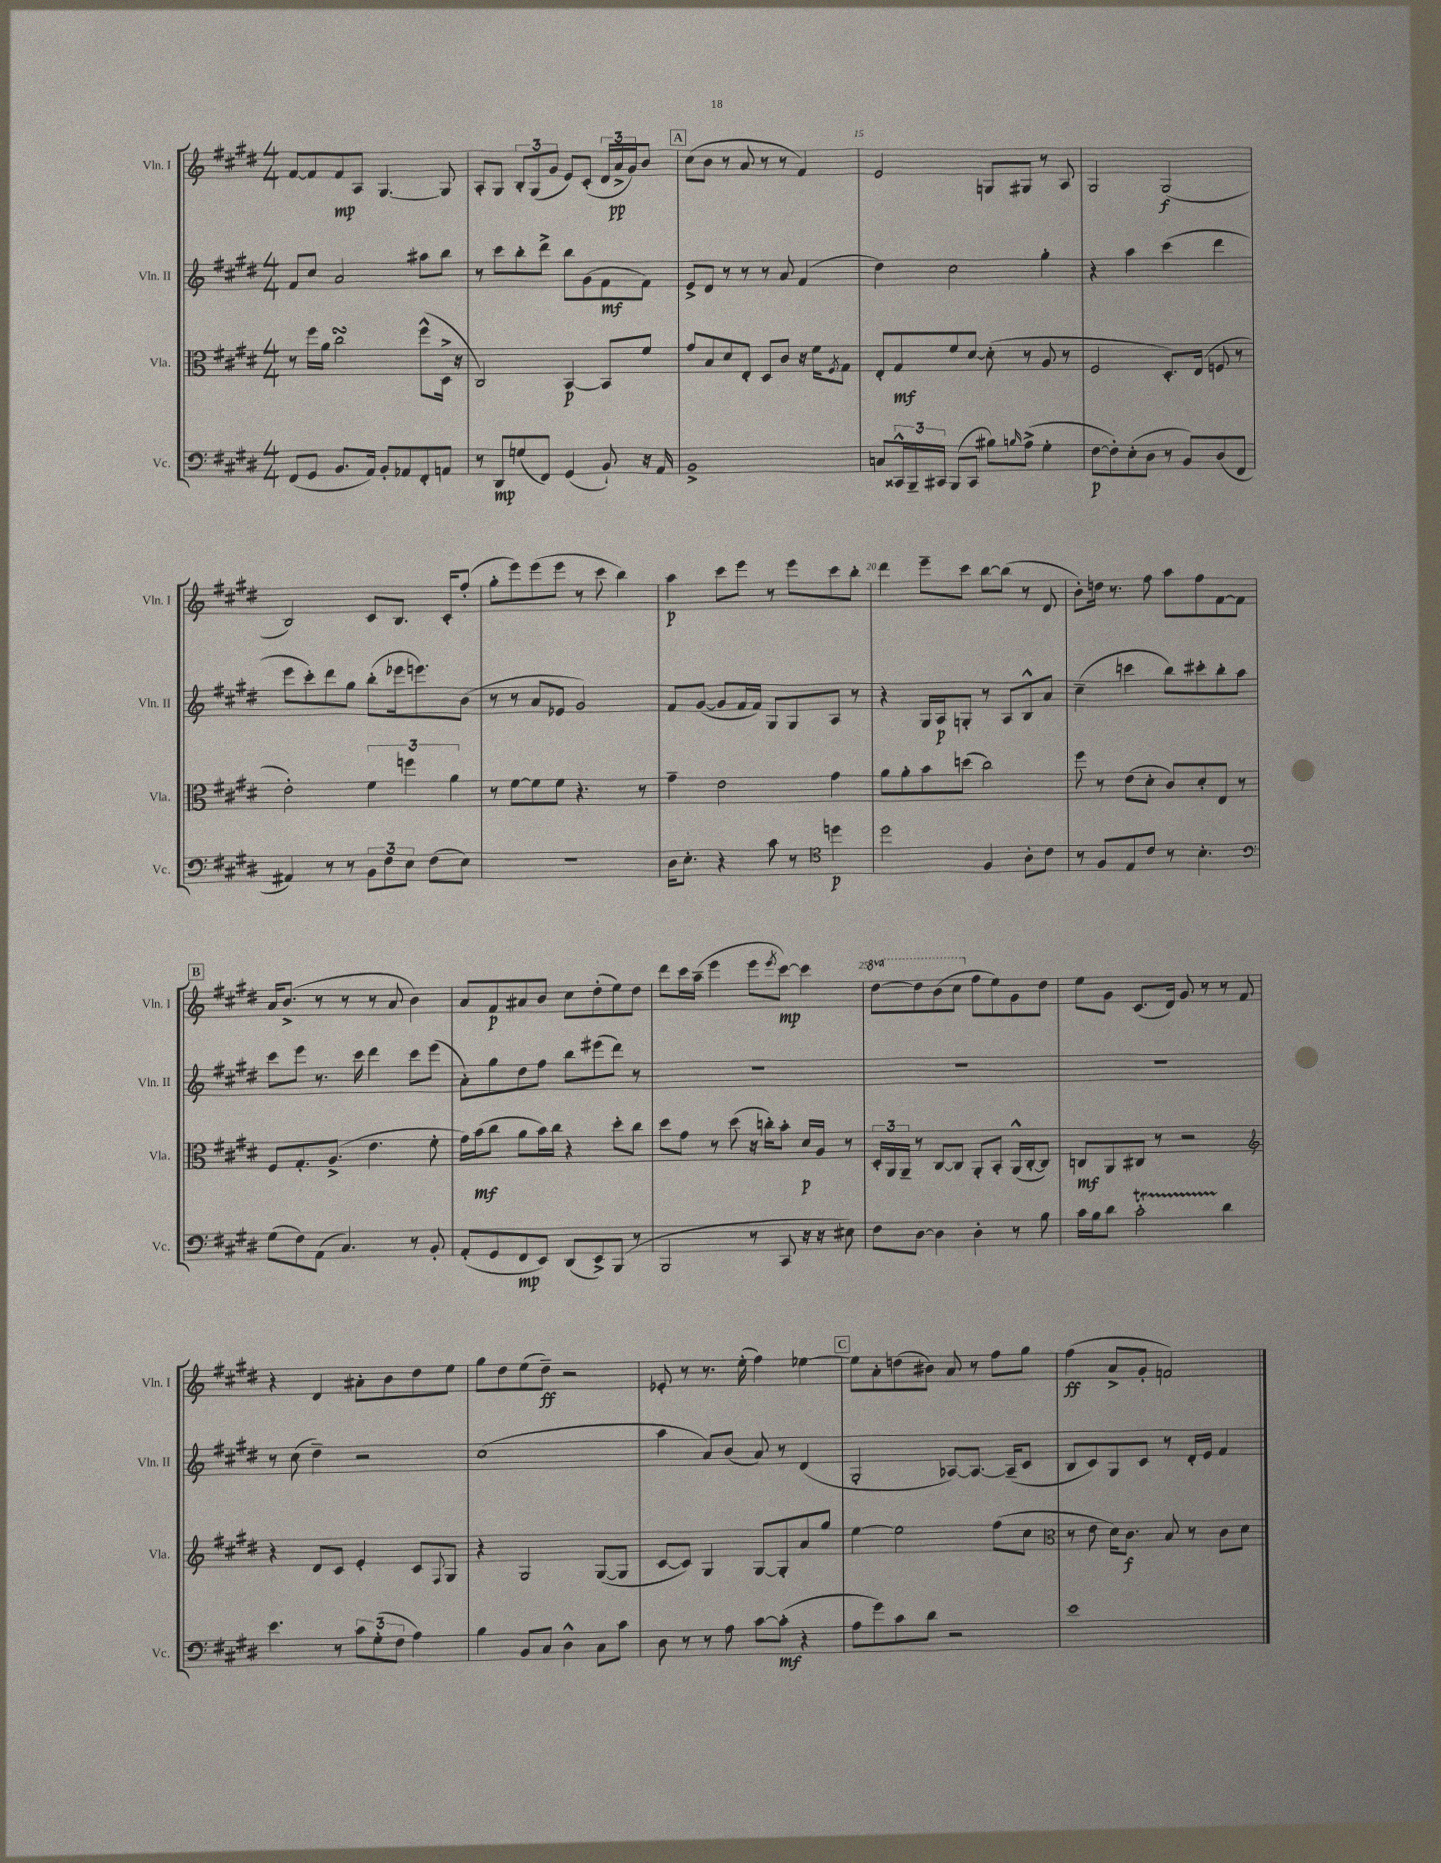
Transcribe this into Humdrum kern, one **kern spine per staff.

**kern	**kern	**kern	**kern
*staff4	*staff3	*staff2	*staff1
*clefF4	*clefC3	*clefG2	*clefG2
*k[f#c#g#d#]	*k[f#c#g#d#]	*k[f#c#g#d#]	*k[f#c#g#d#]
*M4/4	*M4/4	*M4/4	*M4/4
(8FF#/L	8r	8f#/L	[8f#/L
8GG#/J	16ff#\LL	8cc#/J	8f#/]
.	16a\JJ	.	.
8.BB/L	2cc#\	2a/	8f#/
.	.	.	8A/J
16AA/Jk)	.	.	.
8BB'/L	.	.	[4.G#/
8AA-/	.	.	.
8FF#'/	(8ff#^^\L	8aa#\L	.
8AA/J	16D#^\Jk	8bb\J	8G#/]
.	16r	.	.
=	=	=	=
8r	2C#/)	8r	8A'/L
8DD#/L	.	8ccc#\L	8G#/J
(8G/	.	8bb'\	12B'/L
.	.	.	(12G#/
8FF#/J)	.	8ddd#^\J	.
.	.	.	12g#/J
(4GG#/	[4BB/	8bb\L	8e/L)
.	.	(8g#\	(8c#'/J
8BB`/)	8BB/]L	8f#\	24d#/LL
.	.	.	24a^/
.	.	.	24g#/J)
16r	8f#/J	8f#\J)	8b/J
16AA/	.	.	.
=	=	=	=
1BB^	8g#/L	8e^/L	(8cc#\L
.	8B/	8d#/J	8b\J
.	8d#/	8r	8r
.	8E'/J	8r	8a/
.	8D#/L	8r	8r
.	8c#/J	8a/	8r
.	16r	(4f#/	4f#/)
.	16f#\LK	.	.
.	8qF#/	.	.
.	8G#\J	.	.
=	=	=	=
8C/L	8E'/L	4dd#\)	2e/
24CC##^^/L	8G#/	.	.
24BBB~/	.	.	.
24CC#/JJ	.	.	.
(8BBB/L	8f#/	2cc#\	.
8CC#/J	[8d#/J	.	.
8B#\L)	(8d#'\]	.	8G/L
16qqB/	.	.	.
(8A^\J	8r	.	8G#/J
4G#'\	8A/	4gg#'\	8r
.	8r	.	8A/
=	=	=	=
[8F#\L	2F#/	4r	2G#/
8F#'\])	.	.	.
(8E'\	.	4aa\	.
8D#\J	.	.	.
8r	8.D#'/L)	(4ccc#\	(2G#/
8BB/L)	.	.	.
.	(16E/Jk	.	.
(8D#/	8F/	4ddd#\	.
8FF#/J	8r	.	.
=	=	=	=
4AA#/)	2e'\)	8eee\L	2B/)
.	.	8ccc#'\)	.
8r	.	8ddd#\	.
8r	.	8gg#\J	.
12BB\L	6f#\	(8bb'\L	8c#/L
12F#\	.	.	.
.	.	16eee-\k	8.B/J
12E\J	6ff\	.	.
.	.	8.eee\)	.
(8F#\L	.	.	.
.	.	.	16c#'/LK
.	6a\	.	.
8E\J)	.	(8b\J	(8ff#'/J
=	=	=	=
1r	8r	8r	8gg#'\L
.	[8f#\L	8r	8eee\)
.	8f#\]	8a/L	(8eee\
.	8f#\J	8e-/J	8eee\J
.	4.r	2g#/)	8r
.	.	.	8ccc#\
.	.	.	4bb\)
.	8r	.	.
=	=	=	=
16D#\LK	4g#~\	8f#/L	4aa\
8.E'\J	.	.	.
.	.	([8g#/J	.
4r	2e\	8g#/]L	8ccc#\L
.	.	16f#/L	8eee\J
.	.	16f#/JJ)	.
8c#\	.	8G#/L	8r
8r	.	8G#/	8eee\L
*clefC4	*	*	*
4dd\	4g#\	8A/J	8ccc#\
.	.	8r	8bb'\J
=	=	=	=
2dd#\	8a\L	4r	4ddd#\
.	8a'\	.	.
.	8b\	16G#/LL	8eee~\L
.	.	16A/J	.
.	(8dd\J	8G'/J	8ccc#\J
4F#/	2cc#\)	8r	[8bb\L
.	.	8A/L	(8bb\]J
8A'\L	.	8B^^/	8r
8c#\J	.	8a/J	8d#/
=	=	=	=
8r	8ff#\	(4cc#~\	8b'\L)
8F#/L	8r	.	16dd\Jk
.	.	.	8.r
8E/	(8e\L	4ccc\	.
8c#/J	8d#'\J	.	8ff#\
8r	8c#/L)	8bb\L)	8aa\L
4.B'\	8d#'/	8ccc#'\	8ff#\
.	8E/J	8bb'\	[8f#\
.	8r	8aa\J	8f#\]J
=	=	=	=
*clefF4	*	*	*
(8G#\L	8F#/L	8ccc#\L	16a/LK
.	.	.	(8.b^/J
8F#\)	8.G#'/	8eee\J	.
(8AA\J	.	8.r	8r
.	(8.A^/J	.	.
4.C#/)	.	.	8r
.	.	16ccc#\	.
.	4.e\	4ddd#\	8r
.	.	.	8a/
8r	.	8ccc#\L	4b\)
8BB'/	8f#'\	(8eee\J	.
=	=	=	=
(8AA'/L	16g#\LL)	8a'\L)	8a/L
.	(16b\J	.	.
8GG#/	8cc#\J	8gg#\	8f#/
8FF#/	8a\L	8dd#\	8a#/
8EE/J)	16b\L)	8ff#\J	8b/J
.	16cc#\JJ	.	.
(8DD#/L	4r	8bb\L	8cc#\L
8EE^/)	.	(8eee#\	(8dd#'\
(8BBB/J	8dd#'\L	8ddd#\J)	8ee\)
8r	8cc#\J	8r	8dd#\J
=	=	=	=
2BBB/	8dd#\L	1r	8ddd#\L
.	8g#\J	.	16ccc#\L
.	.	.	(16aa~\JJ
.	8r	.	4eee\
.	(8dd#\	.	.
8r	16r	.	8eee\L
.	16cc'\LK)	.	.
.	.	.	8qeee/
8CC#/	8b'\J	.	[8ccc#\J)
16r	16d#/LL	.	4ccc#\]
16r	16A/JJ	.	.
8E#\)	8r	.	.
=	=	=	=
8F#\L	24D#'/LL	1r	[8ddd#\L
.	24AA/	.	.
.	24AA~/JJ	.	.
[8D#\J	8r	.	8ddd#\]
4D#\]	[8C#/L	.	(8bb\
.	8C#/]J	.	8ccc#\J
4D#'\	8AA'/L	.	8ff#\L
.	8BB'/J	.	8ee\)
8r	(16AA^^/LL	.	8g#\
.	[16C#'/J	.	.
8B\	8C#/]J)	.	8dd#\J
=	=	=	=
16c#\LL	8C/L	1r	8ee\L
16B\J	.	.	.
8d#\J	8AA/	.	8g#\J
2c#'\	8C#/J	.	(8.c#/L
.	8r	.	.
.	.	.	16d#/Jk)
.	2r	.	8g#/
.	.	.	8r
4d#\	.	.	8r
.	.	.	8f#/
=	=	=	=
*	*clefG2	*	*
4.e\	4r	8r	4r
.	.	(8cc#\	.
.	8d#/L	4dd#~\)	4d#/
8r	8c#/J	.	.
12c#\L	4e'/	2r	8a#'\L
(12G#'\	.	.	.
.	.	.	8b\
12F#\J	.	.	.
4A\)	8c#/L	.	8dd#\
.	8qqF#/	.	.
.	8G#/J	.	8ee\J
=	=	=	=
4B\	4r	(1cc#	8gg#\L
.	.	.	8dd#\
8BB/L	2G#/	.	(8ee\
8C#/J	.	.	8dd#~\J)
4D#^^\	.	.	2r
8C#\L	([8G#/L	.	.
8c#\J	8G#/]J	.	.
=	=	=	=
8D#\	[8c#/L	4aa\	8e-'/
8r	8c#/]J)	.	8r
8r	4G#/	8a/L)	8.r
8A\	.	(8b/J	.
.	.	.	(16ee'\
[8c#\L	[8G#/L	8a/)	4ff#\)
(8c#'\]J	8G#'/]	8r	.
4r	8a/	(4d#/	[4ee-\
.	8gg#/J	.	.
=	=	=	=
8A\L	[4ee\	2G#'/	8ee-\]L
8g#\)	.	.	8a'\
8c#\	2ee\]	.	(8dd\
8d#\J	.	.	8b#\J)
2r	.	[8A-/L)	8a/
.	.	8.A-/_J	8r
.	(8ff#\L	.	8ff#\L
.	.	(16A-~/]LK	.
.	8cc#\J	8c#/J	8gg#\J
=	=	=	=
*	*clefC3	*	*
1e	8r	8B/L	(4ff#\
.	8e\	8c#/)	.
.	16d#\LK)	8G#/	8a^/L
.	8.c#\J	.	.
.	.	8c#/J	8g#'/J
.	8B/	8r	2f/)
.	8r	16d#'/LL	.
.	.	16e/JJ	.
.	8c#\L	4f#/	.
.	8d#\J	.	.
==	==	==	==
*-	*-	*-	*-
